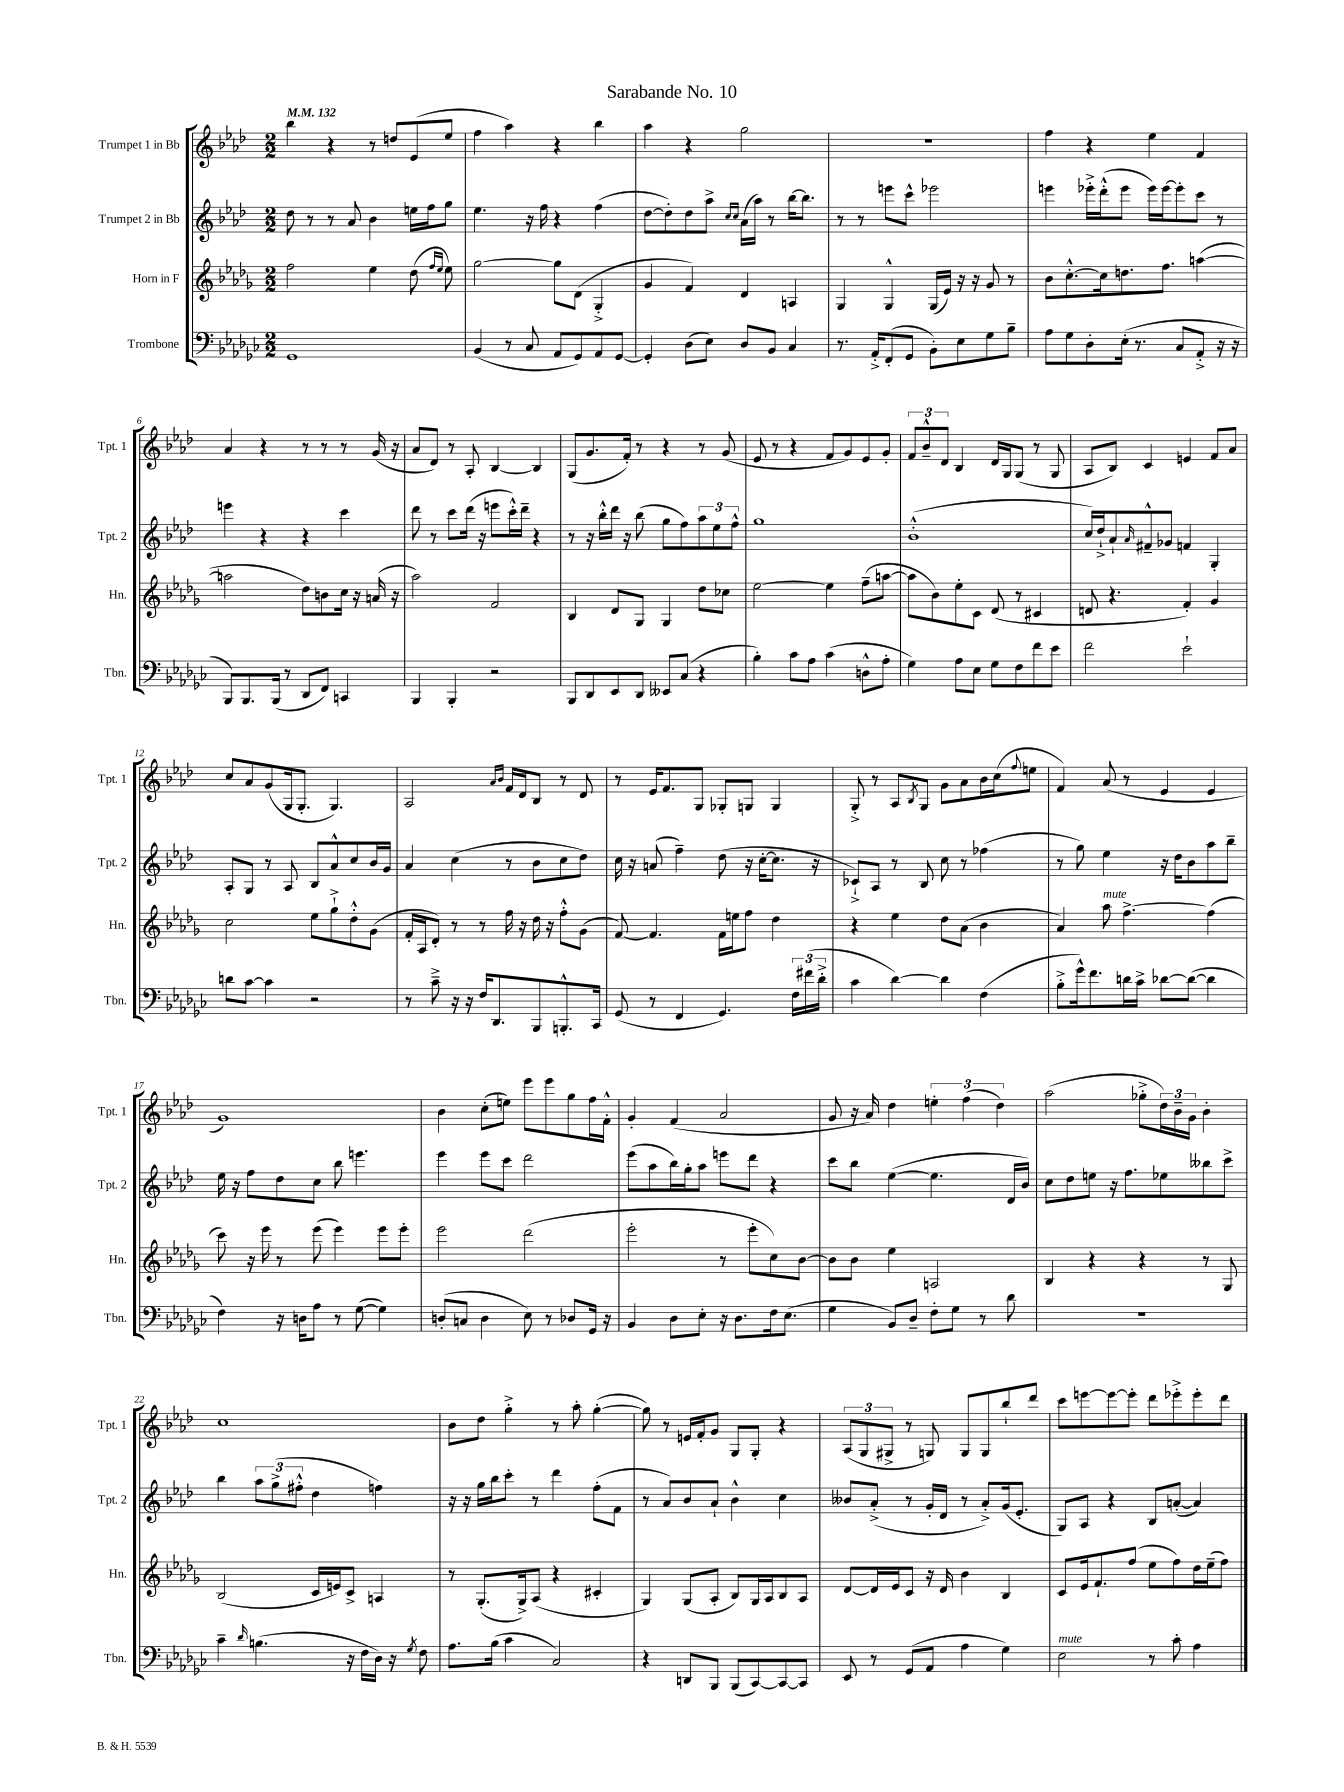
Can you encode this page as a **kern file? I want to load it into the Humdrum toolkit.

**kern	**kern	**kern	**kern
*staff4	*staff3	*staff2	*staff1
*clefF4	*clefG2	*clefG2	*clefG2
*k[b-e-a-d-g-c-]	*k[b-e-a-d-g-]	*k[b-e-a-d-]	*k[b-e-a-d-]
*M2/2	*M2/2	*M2/2	*M2/2
*MM132	*MM132	*MM132	*MM132
1GG-	2ff	8dd-	4bb-
.	.	8r	.
.	.	8r	4r
.	.	8a-	.
.	4ee-	4b-	8r
.	.	.	8dd
.	(8dd-	16ee	(8e-
.	.	16ff	.
.	16qqff	.	.
.	16qqee-	.	.
.	8ee-)	8gg	8ee-
=	=	=	=
(4BB-	[2gg-	4.ee-	4ff
8r	.	.	4aa-)
8C-	.	16r	.
.	.	16ff	.
8AA-	8gg-]	4r	4r
8GG-)	(8d-	.	.
8AA-	4G-'^	(4ff	4bb-
[8GG-	.	.	.
=	=	=	=
4GG-']	4g-	[8dd-	4aa-
.	.	8dd-'])	.
(8D-	4f)	8dd-	4r
8E-)	.	8aa-^	.
.	.	16qqcc	.
.	.	16qqcc	.
8D-	4d-	(16a-	2gg
.	.	16aa-)	.
8BB-	.	8r	.
4C-	4A	[16bb-	.
.	.	8.bb-]	.
=	=	=	=
8.r	4G-	8r	1r
.	.	8r	.
16AA-'^	.	.	.
(8FF'	4G-^^	8eee	.
8GG-	.	8ccc^^	.
8BB-')	(16G-	2eee-	.
.	16e-)	.	.
8E-	16r	.	.
.	16r	.	.
8G-	8g-	.	.
8B-~	8r	.	.
=	=	=	=
8A-	8b-	4eee	4ff
8G-	[8.cc'^^	.	.
8D-'	.	16eee-'^	4r
.	16cc]	(16ddd-'^^	.
(16E-'	8.dd	8eee-	.
8.r	.	.	.
.	.	16eee-)	4ee-
.	8.ff	[16eee-	.
8C-	.	8eee-']	.
8AA-'^	([4aa	8ccc	4f
16r	.	8r	.
16r	.	.	.
=	=	=	=
8BBB-)	2aa]	4eee	4a-
8.BBB-	.	.	.
.	.	4r	4r
(16BBB-	.	.	.
8r	.	.	.
8DD-	8dd-)	4r	8r
8FF)	8b	.	8r
4CC	16cc	4ccc	8r
.	16r	.	.
.	(16a	.	(16g
.	16r	.	16r
=	=	=	=
4BBB-	2aa-)	8ddd-	8a-
.	.	8r	8d-)
4BBB-'	.	8ccc	8r
.	.	(16ddd-	8A-'
.	.	16r	.
2r	2f	8eee	[4B-
.	.	16ccc'^^)	.
.	.	16ddd-~	.
.	.	4r	4B-]
=	=	=	=
8BBB-	4B-	8r	(8G
8DD-	.	16r	8.g
.	.	16bb-'^^	.
8EE-	8d-	16ddd-	.
.	.	16r	16f')
8DD-	8G-	(8bb-	8r
8EE--	4G-	8gg	4r
(8C-	.	8ff)	.
4r	8dd-	12aa-	8r
.	.	12ee-	.
.	8cc-	.	(8g
.	.	12ff^^	.
=	=	=	=
4B-')	[2ee-	1gg	8e-
.	.	.	8r
8c-	.	.	4r
8A-	.	.	.
(4c-	4ee-]	.	8f
.	.	.	8g)
8D^^	(8ff~	.	8e-
8A-'	[8aa	.	8g'
=	=	=	=
4G-)	8aa]	(1b-'^^	12f
.	.	.	12b-~^^
.	8b-)	.	.
.	.	.	12d-
8A-	8ee-'	.	4B-
8E-	8c	.	.
8G-	(8d-	.	16d-
.	.	.	16G
8F	8r	.	(8G
8f	4c#	.	8r
8e-	.	.	8G
=	=	=	=
2f	8d	16cc)	8A-
.	.	16dd-`^	.
.	4.r	8a-`	8B-)
.	.	16qqa-	.
.	.	8f#~^^	4c
.	.	8g-	.
2e-`	4f')	4f	4e
.	4g-	4G'	8f
.	.	.	8a-
=	=	=	=
8d	2cc	8A-'	8cc
[8c-	.	8G	8a-
4c-]	.	8r	(8g
.	.	8A-	16G
.	.	.	8.G'
2r	8ee-	8B-	.
.	8gg-`^	8a-^^	4.G)
.	8dd-'^^	8cc	.
.	(8g-	16b-	.
.	.	16g	.
=	=	=	=
8r	16f'	4a-	2A-
.	16A-	.	.
8c-~^	8d-')	.	.
16r	8r	(4cc	.
16r	.	.	.
16F	8r	.	.
8.DD-	.	.	.
.	.	.	16qqa-
.	.	.	16qqb-
.	16ff	8r	16f
.	16r	.	16d-
8BBB-	16dd-	8b-	8B-
.	16r	.	.
8.BBB'^^	8ff'^^	8cc	8r
.	(8g-	8dd-)	8d-
16CC-	.	.	.
=	=	=	=
(8GG-	[8f)	16cc	8r
.	.	16r	.
8r	4.f]	(8a	16e-
.	.	.	8.f
4FF	.	4ff~)	.
.	.	.	8G
4.GG-)	16f	(8dd-	8G-'
.	16ee	.	.
.	8ff	16r	8G
.	.	[16cc'	.
.	4dd-	8.cc]	4G
24F	.	.	.
(24f#	.	.	.
.	.	16r	.
24d-'^	.	.	.
=	=	=	=
4c-	4r	8c-`^)	8G'^
.	.	8A-	8r
[4d-)	4ee-	8r	8A-
.	.	.	8qB-
.	.	8B-	8G
4d-]	8dd-	8cc	8g
.	(8a-	8r	8a-
(4F	4b-	(4ff-	16b-
.	.	.	(16cc
.	.	.	8qqff
.	.	.	8ee
=	=	=	=
8B-'^	4a-)	8r	4f)
16g-^^)	.	8gg)	.
8.f	.	.	.
.	8aa-	4ee-	(8a-
16d	[4.ff^	.	8r
16c-^	.	.	.
[8d-	.	16r	4e-
.	.	16dd-	.
(8d-_	.	8b-	.
4d-]	(4ff]	8aa-	4e-
.	.	8bb-~	.
=	=	=	=
4F)	8ccc)	16ee-	1g)
.	.	16r	.
.	16r	8ff	.
.	16eee-	.	.
16r	8r	8dd-	.
16D	.	.	.
8A-	(8eee-	8cc	.
8r	4eee-)	8bb-	.
([8G-	.	4.eee	.
4G-])	8eee-	.	.
.	8eee-'	.	.
=	=	=	=
(8D'	2eee-	4eee-	4b-
8C	.	.	.
4D	.	8eee-	(8cc'
.	.	8ccc	8ee)
8E-)	(2ddd-	2ddd-	8eee-
8r	.	.	8eee-
8D-	.	.	8gg
16GG-	.	.	16ff
16r	.	.	16f'^^
=	=	=	=
4BB-	2eee-'	(8eee-	4g'
.	.	8aa-	.
8D-	.	16bb-)	(4f
.	.	16gg'	.
8E-'	.	8aa-	.
16r	8r	8eee	2a-
8.D-	.	.	.
.	8eee-'	8ddd-	.
16F	8cc)	4r	.
(8.E-	.	.	.
.	[8b-	.	.
=	=	=	=
4G-	8b-]	8ccc	8g
.	8b-	8bb-	16r
.	.	.	16a-)
8BB-)	4ee-	([4ee-	4dd-
8D-~	.	.	.
8F'	2A	4.ee-]	6ee'
8G-	.	.	.
.	.	.	(6ff
8r	.	.	.
.	.	.	6dd-)
8d-	.	16d-	.
.	.	16b-)	.
=	=	=	=
1r	4B-	8cc	(2aa-
.	.	8dd-	.
.	4r	8ee	.
.	.	16r	.
.	.	8.ff	.
.	4r	.	8gg-'^
.	.	8ee-	24dd-)
.	.	.	24b-~
.	.	.	24g
.	8r	8bb--	4b-'
.	8G-	8ccc^	.
=	=	=	=
4c-~	(2B-	4bb-	1cc
16qqd-	.	.	.
(4.B	.	12aa-	.
.	.	(12gg^	.
.	.	12ff#'^^	.
.	16c	4dd-	.
.	16e)	.	.
16r	8c^	.	.
16F	.	.	.
16D-)	4A	4ff)	.
16r	.	.	.
8qG-	.	.	.
8F	.	.	.
=	=	=	=
8.A-	8r	16r	8b-
.	.	16r	.
.	(8.G-'	16gg	8dd-
(16B-	.	16bb-	.
4c-	.	8ccc'	4gg'^
.	16G-^)	.	.
.	(8A-	8r	.
2C-)	4r	4ddd-	8r
.	.	.	8aa-'
.	4c#'	(8ff'	([4gg'
.	.	8f	.
=	=	=	=
4r	4G-)	8r	8gg])
.	.	8a-)	8r
8DD	(8G-	8b-	16e
.	.	.	16f'
8BBB-	8A-'	8a-`	8g
(8BBB-	8B-)	4b-^^	8G
[8CC-)	16G-	.	8G'
.	16A-	.	.
8CC-_	8B-	4cc	4r
8CC-]	8A-	.	.
=	=	=	=
8EE-	[8d-	8b--	(12A-
.	.	.	12G
8r	16d-]	(8a-'^	.
.	.	.	12G#^
.	16e-	.	.
(8GG-	8c	8r	8r
8AA-	16r	16g'	8G)
.	16d-	16d-	.
4A-	4b-	8r	8G
.	.	8a-'^)	8G
4G-)	4B-	(16g	8bb-`
.	.	8.e-'	.
.	.	.	8ddd-
=	=	=	=
2E-	8c	8G)	8ccc
.	16e-	8A-	[8eee
.	8.f`	.	.
.	.	4r	8eee_
.	(8ff	.	8eee']
8r	8ee-	8B-	8ddd-
8c-'	8ff)	([8a'	8eee-'^
4A-	16dd-	4a])	8eee-'
.	(16ee-~	.	.
.	8ff)	.	8ddd-
==	==	==	==
*-	*-	*-	*-
